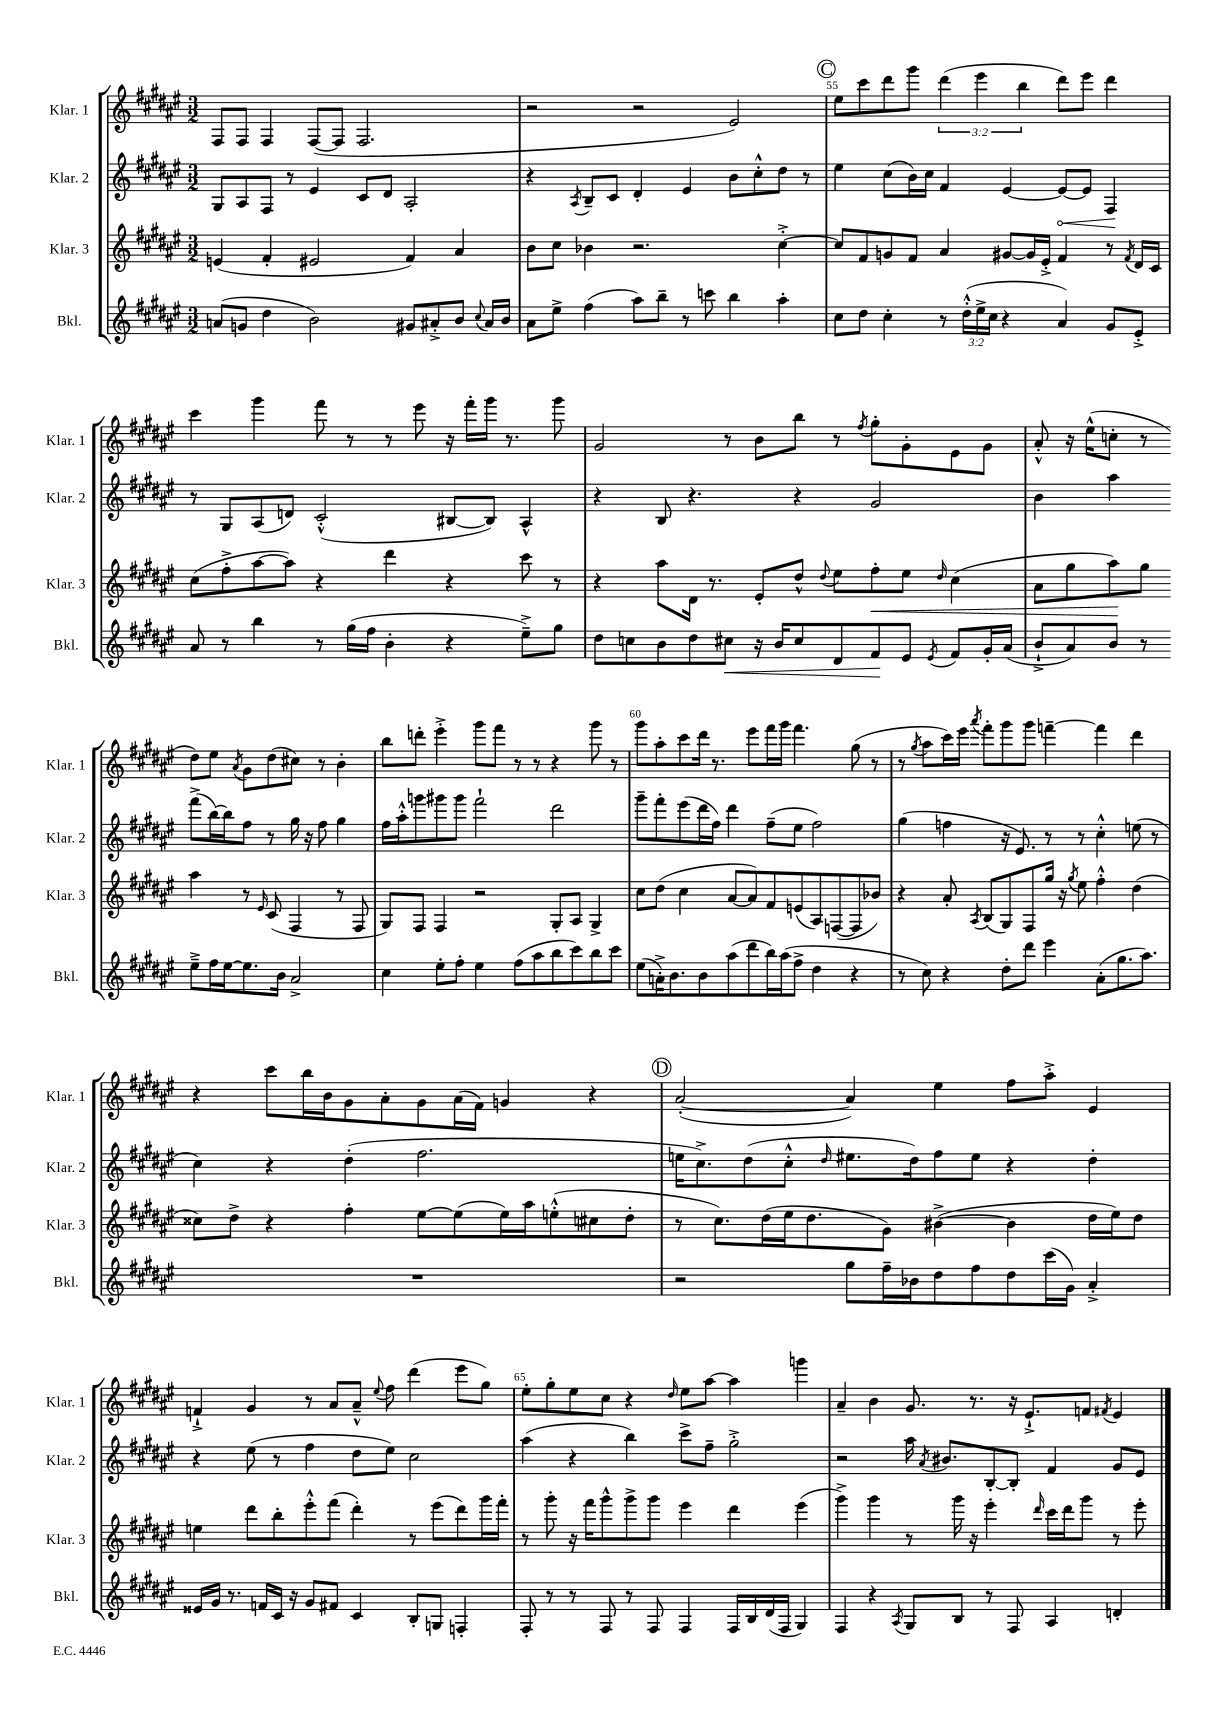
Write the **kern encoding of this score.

**kern	**kern	**kern	**kern
*staff4	*staff3	*staff2	*staff1
*clefG2	*clefG2	*clefG2	*clefG2
*k[f#c#g#d#a#e#]	*k[f#c#g#d#a#e#]	*k[f#c#g#d#a#e#]	*k[f#c#g#d#a#e#]
*M3/2	*M3/2	*M3/2	*M3/2
(8a	(4e	8G#	8F#
8g	.	8A#	8F#
4dd#	4f#'	8F#	4F#
.	.	8r	.
2b)	2e#	4e#	([8F#
.	.	.	8F#]
.	.	8c#	2.F#
.	.	8d#	.
8g#	4f#)	2A#'	.
8a#'^	.	.	.
8b	4a#	.	.
8qqcc#	.	.	.
16a#	.	.	.
16b	.	.	.
=	=	=	=
8a#	8b	4r	2r
8ee#^	8cc#	.	.
.	.	8qA#	.
(4ff#	4b-	8B~	.
.	.	8c#	.
8aa#)	2.r	4d#'	2r
8bb~	.	.	.
8r	.	4e#	.
8ccc	.	.	.
4bb	.	8b	2e#)
.	.	8cc#'^^	.
4aa#'	[4cc#'^	8dd#	.
.	.	8r	.
=	=	=	=
8cc#	8cc#]	4ee#	8ee#
8dd#	8f#	.	8ccc#
4cc#'	8g	(8cc#	8ddd#
.	8f#	16b)	8ggg#
.	.	16cc#	.
8r	4a#	4f#	(6ddd#
(24dd#'^^	.	.	.
24ee#^	.	.	6eee#
24cc#	.	.	.
4r	[8g#	[4e#	.
.	.	.	6bb
.	16g#]	.	.
.	16e#'^	.	.
4a#)	4f#	8e#_	8ddd#)
.	.	8e#]	8eee#
8g#	8r	4F#	4ddd#
.	8qf#	.	.
8e#'^	16d#	.	.
.	16c#	.	.
=	=	=	=
8a#	(8cc#	8r	4ccc#
8r	8ff#'^	8G#	.
4bb	[8aa#	(8A#	4ggg#
.	8aa#])	8d)	.
8r	4r	(2c#'^^	8fff#
(16gg#	.	.	8r
16ff#	.	.	.
4b'	4ddd#	.	8r
.	.	.	8eee#
4r	4r	[8B#	16r
.	.	.	16fff#'
.	.	8B#])	16ggg#
.	.	.	8.r
8ee#~^)	8ccc#	4A#^^	.
8gg#	8r	.	8ggg#
=	=	=	=
8dd#	4r	4r	2g#
8cc	.	.	.
8b	8aa#	8B	.
8dd#	16d#	4.r	.
.	8.r	.	.
8cc#	.	.	8r
16r	8e#'	.	8b
16b	.	.	.
8cc#	8dd#^^	4r	8bb
.	8qqdd#	.	.
8d#	8ee#	.	8r
.	.	.	8qff#
8f#	8ff#'	2g#	8gg#'
8e#	8ee#	.	8g#'
8qe#	16qqdd#	.	.
8f#	(4cc#	.	8e#
16g#'	.	.	8g#
(16a#	.	.	.
=	=	=	=
8b`^	8a#	4b	8a#'^^
8a#)	8gg#	.	16r
.	.	.	(16ee#^^
8b	8aa#)	4aa#	8cc'
8r	8gg#	.	8r
8ee#~^	4aa#	(8fff#^	8dd#)
16ff#	.	[16bb)	8ee#
[16ee#	.	16bb]	.
.	.	.	8qa#
8.ee#]	8r	8ff#	8g#
.	16qqe#	.	.
.	(8c#	8r	(8dd#
16b	.	.	.
2a#^	4F#	16gg#	8cc#)
.	.	16r	.
.	.	8ff#	8r
.	8r	4gg#	4b'
.	8F#	.	.
=	=	=	=
4cc#	8G#)	16ff#	8bb
.	.	16aa#'^^	.
.	8F#	8ggg	8ddd'
8ee#'	4F#	8ggg#	4eee#'^
8ff#'	.	8ggg#	.
4ee#	2r	2fff#`	8ggg#
.	.	.	8fff#
(8ff#	.	.	8r
8aa#	.	.	8r
8bb	8G#'	2ddd#	4r
8ccc#)	8A#	.	.
8bb	4G#^	.	8ggg#
8ccc#	.	.	8r
=	=	=	=
(8ee#	8cc#	8ggg#~	8ggg#
16a'^)	(8dd#	8fff#'	8aa#'
8.b	.	.	.
.	4cc#	(8eee#	8ccc#
8b	.	16ddd#	16ddd#
.	.	16ff#)	8.r
(8aa#	[8a#	4ddd#	.
8ddd#	8a#])	.	8eee#
16bb)	8f#	(8ff#~	16fff#
(16aa#	.	.	16ggg#
8ff#^	(8e	8ee#	4.fff#
4dd#	8A#)	2ff#)	.
.	([8F	.	.
4r	8F]	.	(8gg#
.	8b-)	.	8r
=	=	=	=
8r	4r	(4gg#	8r
.	.	.	8qgg#
8cc#)	.	.	8aa#
4r	8a#'	4ff	16ccc#)
.	.	.	16eee#
.	8qA#	.	8qaaa#
.	(8B	.	8fff#'
8dd#'	8G#)	16r	8ggg#
.	.	8.e#)	.
8ddd#	8F#	.	8ggg#
4eee#	16gg#	8r	[4fff~
.	16r	.	.
.	8qgg#	.	.
.	8ee#	8r	.
(8a#'	4ff#'^^	4cc#'^^	4fff]
8.gg#	.	.	.
.	(4dd#	(8ee	4ddd#
8.aa#)	.	.	.
.	.	8r	.
=	=	=	=
1.r	8cc##)	4cc#)	4r
.	8dd#^	.	.
.	4r	4r	8ccc#
.	.	.	16bb
.	.	.	16b
.	4ff#'	(4dd#'	8g#
.	.	.	8a#'
.	[8ee#	2.ff#	8g#
.	(8ee#]	.	(16a#
.	.	.	16f#)
.	16ee#)	.	4g
.	16aa#	.	.
.	(8ee'^^	.	.
.	8cc#	.	4r
.	8dd#'	.	.
=	=	=	=
2r	8r	16ee	([2a#'
.	.	8.cc#^)	.
.	8.cc#)	.	.
.	.	(8dd#	.
.	(16dd#	.	.
.	16ee#	8cc#'^^	.
.	8.dd#	.	.
.	.	16qqdd#	.
8gg#	.	8.ee#	4a#])
16ff#~	8g#)	.	.
16b-	.	16dd#)	.
8dd#	([4b#^	8ff#	4ee#
8ff#	.	8ee#	.
8dd#	4b#]	4r	8ff#
(16ccc#	.	.	8aa#'^
16g#)	.	.	.
4a#'^	16dd#	4dd#'	4e#
.	16ee#)	.	.
.	8dd#	.	.
=	=	=	=
16e##	4ee	4r	4f`^
16g#	.	.	.
8.r	.	.	.
.	8ddd#	(8ee#	4g#
16f	.	.	.
16c#	8bb'	8r	.
16r	.	.	.
8g#	8eee#'^^	4ff#	8r
8f#	(8fff#	.	8a#
4c#	4ddd#')	8dd#	8a#~^^
.	.	.	8qqee#
.	.	8ee#)	8ff#
8B'	8r	2cc#	(4ddd#
8G	(8eee#	.	.
4F'	8ddd#)	.	8eee#
.	16ggg#	.	8gg#)
.	16fff#'	.	.
=	=	=	=
8F#'	8r	(4aa#	8ee#'
8r	8ggg#'	.	8gg#'
8r	16r	4r	8ee#
.	16fff#	.	.
8F#	8ggg#^^	.	8cc#
8r	8ggg#^	4bb)	4r
8F#	8ggg#	.	.
.	.	.	16qqdd#
4F#	4eee#	8ccc#^	8ee#
.	.	8ff#~	[8aa#
16F#	4ddd#	2gg#'^	4aa#]
16B	.	.	.
(16d#	.	.	.
16F#	.	.	.
4G#)	(4eee#	.	4ggg
=	=	=	=
4F#	4ggg#^)	2r	4a#~
4r	4ggg#	.	4b
8qA#	.	.	.
8G#	8r	16aa#	8.g#
.	.	8qa#	.
.	.	8.b#	.
8B	16ggg#	.	.
.	16r	.	8.r
8r	4eee#'	[8B'	.
8F#	.	8B']	16r
.	.	.	8.e#`^
.	16qqddd#	.	.
4A#	16ccc#	4f#	.
.	16ddd#	.	.
.	8ggg#	.	8f
.	.	.	8qf#
4d'	8r	8g#	4e#
.	8eee#'	8e#	.
==	==	==	==
*-	*-	*-	*-
